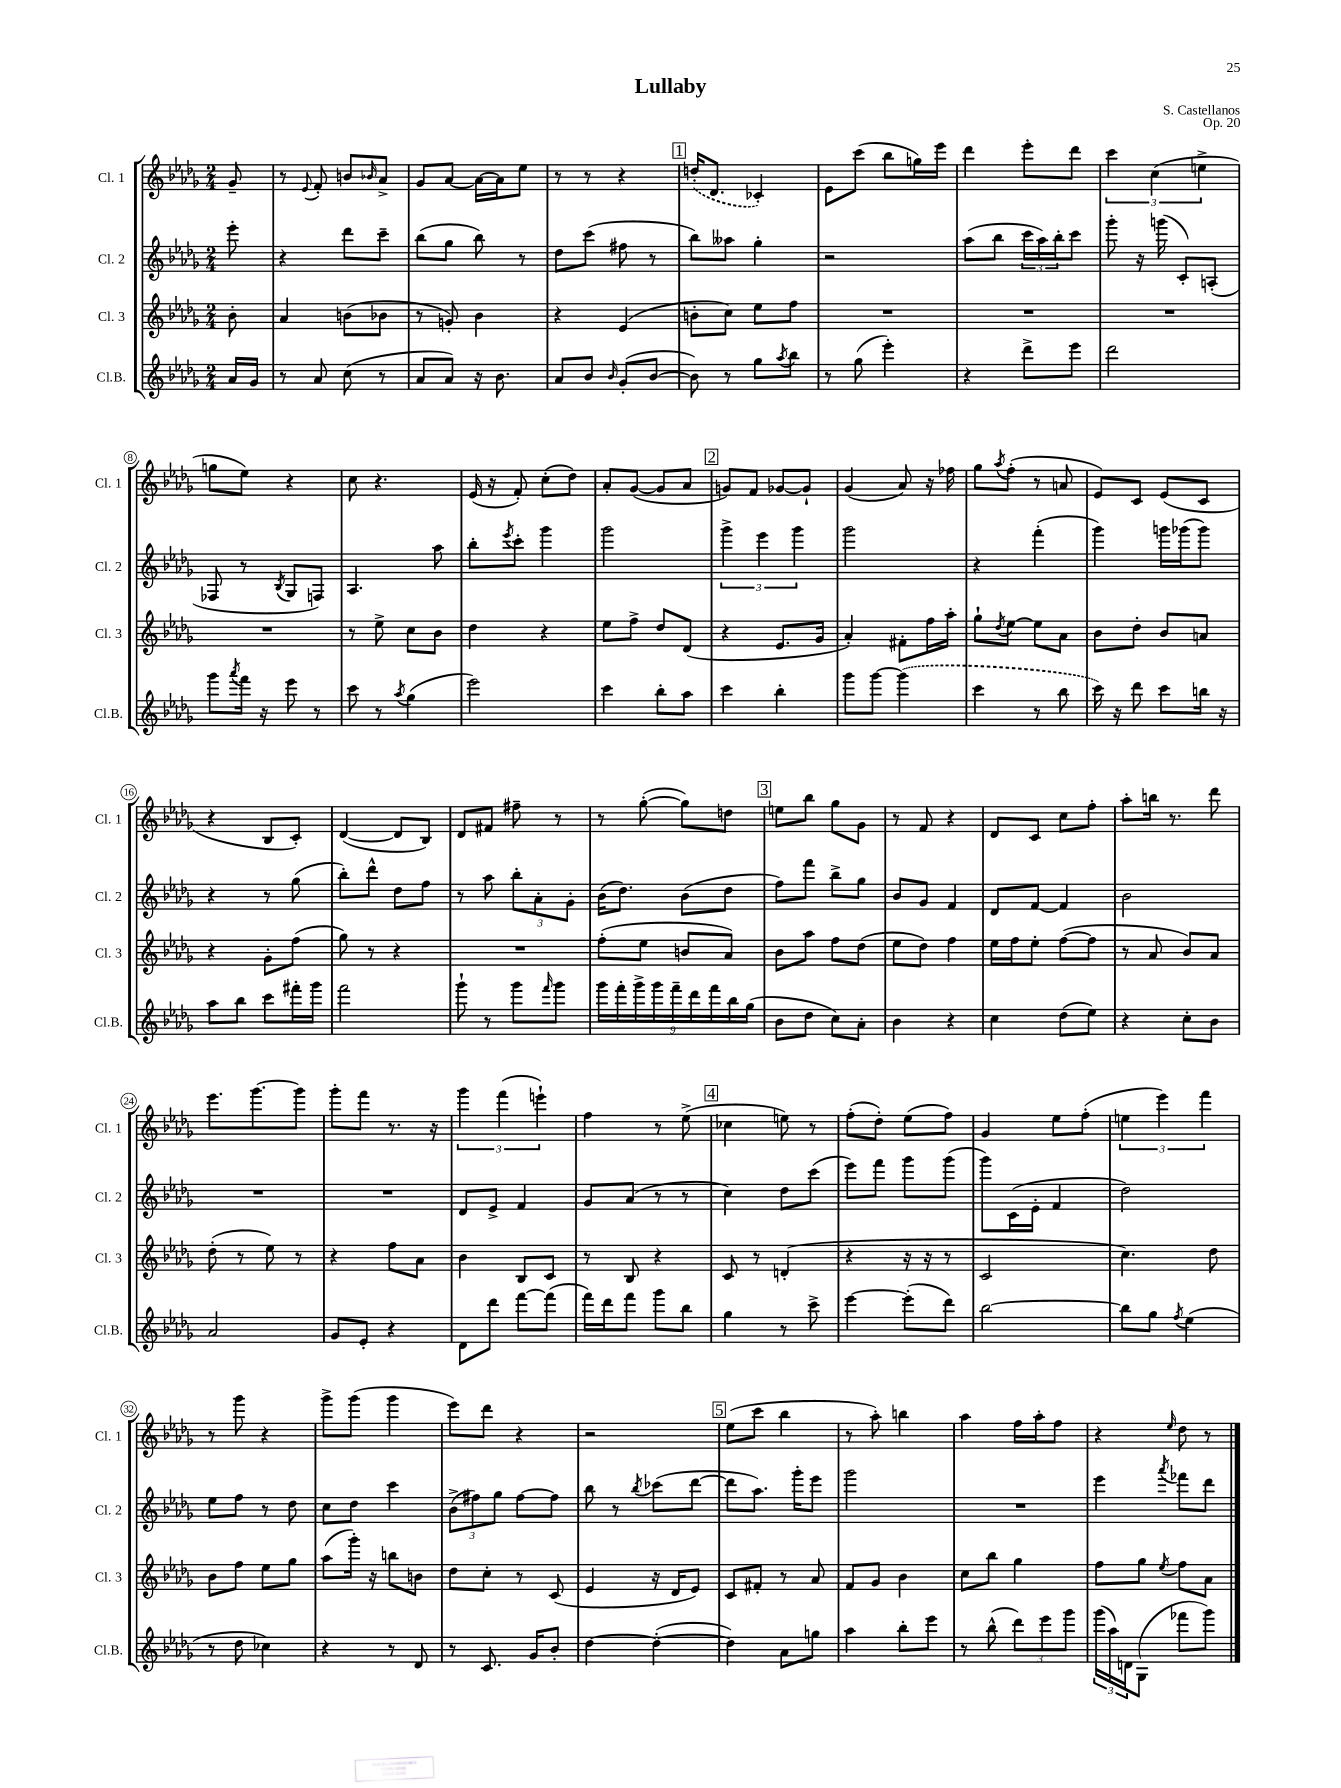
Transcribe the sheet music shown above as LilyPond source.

\header { title = "Lullaby" composer = "S. Castellanos" opus = "Op. 20" }
<<
\new StaffGroup <<
\new Staff = "s0" \with { instrumentName = "Cl. 1" shortInstrumentName = "Cl. 1" } {
    \clef treble \key des \major \numericTimeSignature \time 2/4 \partial 8
    ges'8-- |
    r8 \appoggiatura { ees'8 } f'8-. b'8 \grace { bes'16 } aes'8-> |
    ges'8 aes'8~ aes'16~ aes'16 ees''8 |
    r8 r8 r4 |
    \mark \markup { \box "1" } \once \slurDashed d''16-.( des'8. ces'4-.) |
    ees'8 c'''8( bes''8 g''16) ees'''16 |
    des'''4 ees'''8-. des'''8 |
    \tuplet 3/2 { c'''4 c''4( e''4-> } |
    g''8 ees''8) r4 |
    c''8 r4. |
    ees'16( r16 f'8-.) c''8-.( des''8) |
    aes'8-. ges'8~( ges'8 aes'8 |
    \mark \markup { \box "2" } g'8) f'8 ges'8~ ges'8-! |
    ges'4( aes'8) r16 fes''16 |
    ges''8 \acciaccatura { aes''8 } f''8-.( r8 a'8 |
    ees'8) c'8 ees'8( c'8 |
    r4 bes8 c'8-.) |
    des'4~( des'8 bes8) |
    des'8 fis'8 fis''8-- r8 |
    r8 ges''8~-.( ges''8) d''8 |
    \mark \markup { \box "3" } e''8 bes''8 ges''8 ges'8 |
    r8 f'8 r4 |
    des'8 c'8 c''8 f''8-. |
    aes''8-. b''16 r8. des'''8 |
    ees'''8. ges'''8.~ ges'''8 |
    ges'''8-. f'''8 r8. r16 |
    \tuplet 3/2 { ges'''4 f'''4( e'''4-!) } |
    f''4 r8 ees''8->( |
    \mark \markup { \box "4" } ces''4 e''8) r8 |
    f''8-.( des''8-.) ees''8( f''8) |
    ges'4 ees''8 f''8-.( |
    \tuplet 3/2 { e''4 ees'''4) f'''4 } |
    r8 ges'''8 r4 |
    ges'''8-> ges'''8( ges'''4 |
    ees'''8) des'''8 r4 |
    r2 |
    \mark \markup { \box "5" } ees''8( c'''8 bes''4 |
    r8 aes''8-.) b''4 |
    aes''4 f''16 aes''16-. f''8 |
    r4 \grace { ees''16 } des''8 r8 \bar "|." |
}
\new Staff = "s1" \with { instrumentName = "Cl. 2" shortInstrumentName = "Cl. 2" } {
    \clef treble \key des \major \numericTimeSignature \time 2/4 \partial 8
    ees'''8-. |
    r4 des'''8 c'''8-- |
    bes''8( ges''8 bes''8) r8 |
    des''8 c'''8( fis''8 r8 |
    \mark \markup { \box "1" } bes''8) aeses''8 ges''4-. |
    r2 |
    aes''8( bes''8 \tuplet 3/2 { c'''16 aes''16) bes''16-. } c'''8 |
    ges'''8-. r16 g'''16( c'8-.) a8-.( |
    fes8 r8 \acciaccatura { bes8 } ges8 f8) |
    aes4. aes''8 |
    bes''8-. \acciaccatura { ees'''8 } c'''8-. ges'''4 |
    ges'''2 |
    \mark \markup { \box "2" } \tuplet 3/2 { ges'''4-> ees'''4 ges'''4 } |
    ges'''2 |
    r4 f'''4-.( |
    ges'''4) g'''16 ges'''16( ges'''8) |
    r4 r8 ges''8( |
    bes''8-.) des'''8-^ des''8 f''8 |
    r8 aes''8 \tuplet 3/2 { bes''8-. aes'8-. ges'8-. } |
    bes'16( des''8.) bes'8( des''8 |
    \mark \markup { \box "3" } f''8) f'''8 bes''8-> ges''8 |
    bes'8 ges'8 f'4 |
    des'8 f'8~ f'4 |
    bes'2 |
    R2 |
    R2 |
    des'8 ees'8-> f'4 |
    ges'8 aes'8( r8 r8 |
    \mark \markup { \box "4" } c''4) des''8 c'''8( |
    ees'''8) f'''8 ges'''8 ges'''8( |
    ges'''8) c'16( ees'16-. f'4 |
    des''2) |
    ees''8 f''8 r8 des''8 |
    c''8 des''8 c'''4 |
    \tuplet 3/2 { bes'8->( fis''8) ges''8 } fis''8~ fis''8 |
    bes''8 r8 \acciaccatura { bes''8 } ces'''8( des'''8~ |
    \mark \markup { \box "5" } des'''8 aes''8.) ges'''16-. ees'''8 |
    ges'''2 |
    R2 |
    ees'''4 \acciaccatura { aes'''8 } fes'''8 des'''8 \bar "|." |
}
\new Staff = "s2" \with { instrumentName = "Cl. 3" shortInstrumentName = "Cl. 3" } {
    \clef treble \key des \major \numericTimeSignature \time 2/4 \partial 8
    bes'8-. |
    aes'4 b'8( bes'8 |
    r8 g'8-.) bes'4 |
    r4 ees'4( |
    \mark \markup { \box "1" } b'8-. c''8) ees''8 f''8 |
    R2 |
    R2 |
    R2 |
    R2 |
    r8 ees''8-> c''8 bes'8 |
    des''4 r4 |
    ees''8 f''8-> des''8 des'8( |
    \mark \markup { \box "2" } r4 ees'8. ges'16 |
    aes'4-.) fis'8-. f''16 aes''16-. |
    ges''8-! \acciaccatura { des''8 } ees''8~ ees''8 aes'8 |
    bes'8 des''8-. bes'8 a'8 |
    r4 ges'8-. f''8( |
    ges''8) r8 r4 |
    R2 |
    f''8-.( ees''8 b'8 aes'8) |
    \mark \markup { \box "3" } bes'8 aes''8 f''8 des''8( |
    ees''8 des''8) f''4 |
    ees''16 f''16 ees''8-. f''8~( f''8 |
    r8 aes'8 bes'8) aes'8 |
    des''8-.( r8 ees''8) r8 |
    r4 f''8 aes'8 |
    bes'4 bes8 c'8 |
    r8 bes8 r4 |
    \mark \markup { \box "4" } c'8 r8 d'4-.( |
    r4 r16 r16 r8 |
    c'2 |
    c''4.) des''8 |
    bes'8 f''8 ees''8 ges''8 |
    aes''8( ges'''16-.) r16 b''8 b'8 |
    des''8 c''8-. r8 c'8( |
    ees'4 r16 des'16 ees'8) |
    \mark \markup { \box "5" } c'8 fis'8-. r8 aes'8 |
    f'8 ges'8 bes'4 |
    c''8 bes''8 ges''4 |
    f''8 ges''8 \acciaccatura { ees''8 } f''8 aes'8 \bar "|." |
}
\new Staff = "s3" \with { instrumentName = "Cl.B." shortInstrumentName = "Cl.B." } {
    \clef treble \key des \major \numericTimeSignature \time 2/4 \partial 8
    aes'16 ges'16 |
    r8 aes'8 c''8( r8 |
    aes'8 aes'8) r16 bes'8. |
    aes'8 bes'8 \grace { bes'16 } ges'8-.( bes'8~ |
    \mark \markup { \box "1" } bes'8) r8 ges''8 \acciaccatura { aes''8 } bes''8 |
    r8 ges''8( ees'''4-.) |
    r4 des'''8-> ees'''8 |
    des'''2 |
    ges'''8 \acciaccatura { aes'''8 } f'''16 r16 ees'''8 r8 |
    c'''8 r8 \acciaccatura { aes''8 } ges''4( |
    ees'''2) |
    c'''4 bes''8-. aes''8 |
    \mark \markup { \box "2" } c'''4 bes''4-. |
    ges'''8 ges'''8~ \once \slurDashed ges'''4( |
    c'''4 r8 bes''8 |
    c'''16) r16 des'''8 c'''8 b''16 r16 |
    aes''8 bes''8 c'''8 fis'''16-. ges'''16 |
    f'''2 |
    ges'''8-! r8 ges'''8 \grace { f'''16 } ges'''8 |
    \tuplet 9/8 { ges'''16 f'''16-. ges'''16-> ges'''16 f'''16-- des'''16 f'''16 bes''16 ges''16( } |
    \mark \markup { \box "3" } bes'8 des''8 c''8) aes'8-. |
    bes'4 r4 |
    c''4 des''8( ees''8) |
    r4 c''8-. bes'8 |
    aes'2 |
    ges'8 ees'8-. r4 |
    des'8 des'''8 f'''8~ f'''8( |
    f'''16) des'''16 f'''8 ges'''8 bes''8 |
    \mark \markup { \box "4" } ges''4 r8 c'''8-> |
    ees'''4~ ees'''8-.( des'''8) |
    bes''2~ |
    bes''8 ges''8 \acciaccatura { f''8 } ees''4( |
    r8 des''8 ces''4) |
    r4 r8 des'8 |
    r8 c'8. ges'16 bes'8-. |
    des''4~ des''4~-.( |
    \mark \markup { \box "5" } des''4) aes'8 g''8 |
    aes''4 bes''8-. ees'''8 |
    r8 bes''8-^( \tuplet 3/2 { des'''8) ees'''8 ges'''8 } |
    \tuplet 3/2 { ges'''16( aes''16) d'16 } ges8( fes'''8 ges'''8) \bar "|." |
}
>>
>>
\layout { \context { \Score \override BarNumber.stencil = #(make-stencil-circler 0.1 0.3 ly:text-interface::print) } }
